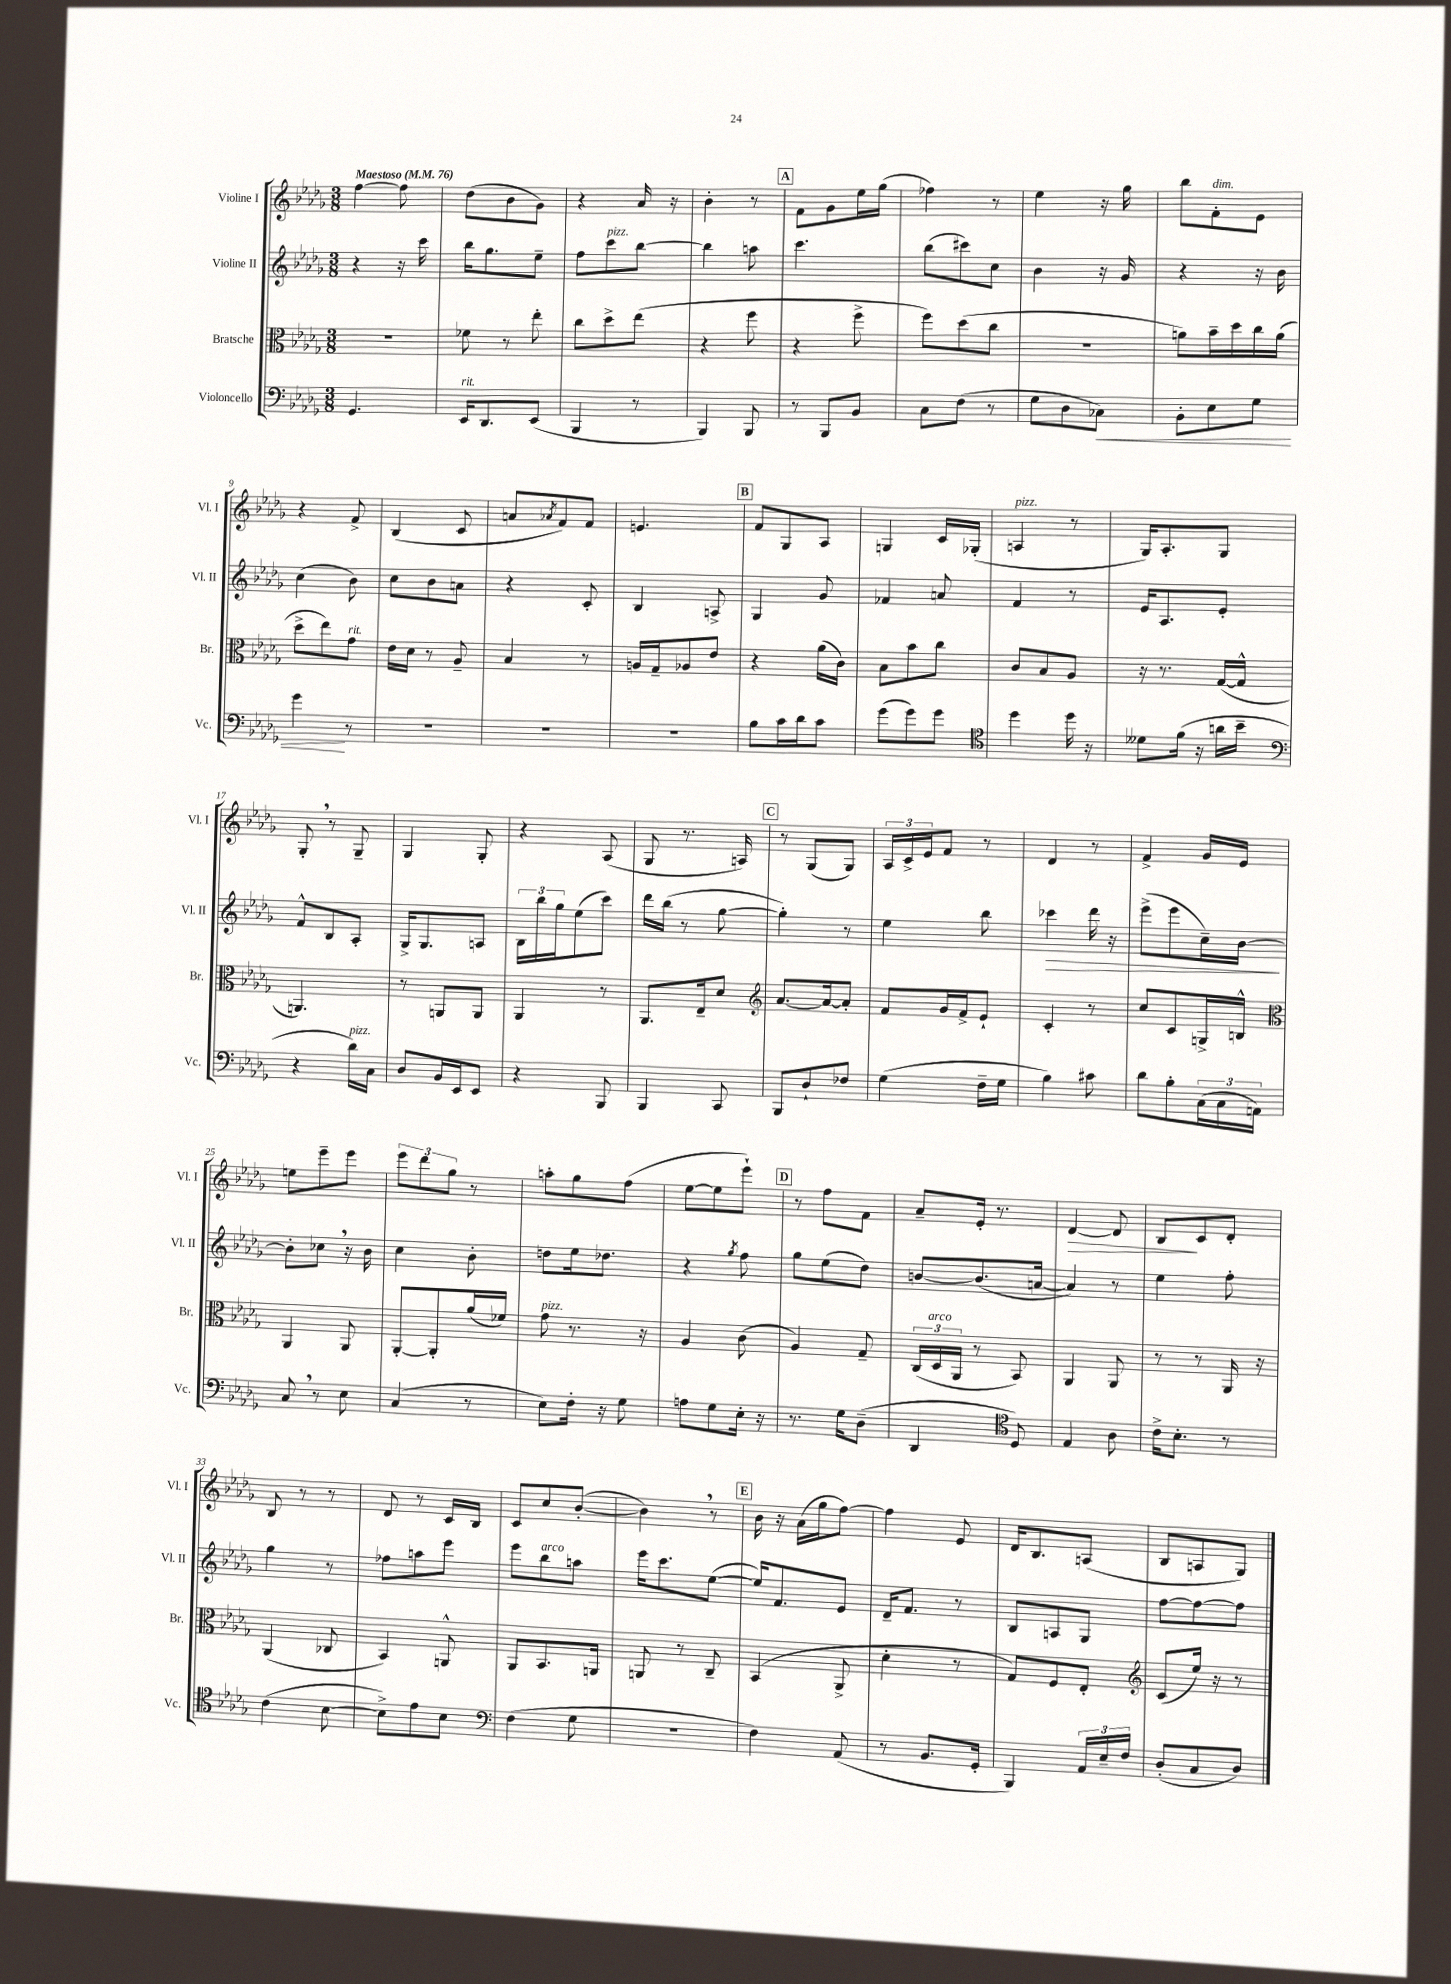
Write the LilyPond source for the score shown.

<<
\new StaffGroup <<
\new Staff = "s0" \with { instrumentName = "Violine I" shortInstrumentName = "Vl. I" } {
    \clef treble \key des \major \numericTimeSignature \time 3/8 \tempo "Maestoso" 4 = 76
    f''4~ f''8 |
    des''8( bes'8 ges'8) |
    r4 aes'16 r16 |
    bes'4-. r8 |
    \mark \markup { \box "A" } f'8 ges'8 ees''16 ges''16( |
    fes''4) r8 |
    ees''4 r16 ges''16 |
    bes''8 f'8-.^\markup { \italic "dim." } ees'8 |
    r4 f'8-> |
    bes4( c'8 |
    a'8 \acciaccatura { aes'8 } f'8) f'8 |
    e'4. |
    \mark \markup { \box "B" } f'8 ges8 aes8 |
    g4 c'16 ges16-.( |
    a4^\markup { \italic "pizz." } r8 |
    ges16) aes8.-. ges8 |
    ges8-. \breathe r8 ges8-- |
    ges4 ges8-. |
    r4 aes8( |
    ges8 r8. a16) |
    \mark \markup { \box "C" } r8 ges8( ges8) |
    \tuplet 3/2 { aes16 c'16-> ees'16 } f'8 r8 |
    des'4 r8 |
    f'4-> ges'16 ees'16 |
    e''8 ees'''8-- ees'''8 |
    \tuplet 3/2 { ees'''8 des'''8 ges''8 } r8 |
    a''8-. ges''8 f''8( |
    ees''8~ ees''8 ees'''8-!) |
    \mark \markup { \box "D" } r8 f''8 f'8 |
    aes'8-- ees'16-. r8. |
    des'4~\> des'8 |
    bes8\! c'8 des'8-. |
    bes8 r8 r8 |
    des'8 r8 c'16 bes16 |
    c'8 c''8 bes'8~-.( |
    bes'4) \breathe r8 |
    \mark \markup { \box "E" } bes'16 r16 aes'16( ges''16 f''8~) |
    f''4 ees'8 |
    des'16 bes8. a8( |
    bes8 a8 ges8) \bar "|." |
}
\new Staff = "s1" \with { instrumentName = "Violine II" shortInstrumentName = "Vl. II" } {
    \clef treble \key des \major \numericTimeSignature \time 3/8
    r4 r16 c'''16 |
    bes''16 ges''8. ees''8-- |
    f''8 c'''8^\markup { \italic "pizz." } bes''8~ |
    bes''4 a''8 |
    \mark \markup { \box "A" } c'''4. |
    bes''8( cis'''8) c''8 |
    bes'4 r16 ges'16 |
    r4 r16 bes'16 |
    c''4( bes'8) |
    c''8 bes'8 a'8 |
    r4 c'8-. |
    bes4 a8-> |
    \mark \markup { \box "B" } ges4 ges'8 |
    fes'4 a'8 |
    f'4 r8 |
    ees'16 aes8. ees'8-. |
    f'8-^ bes8 aes8-. |
    ges16-> ges8. a8 |
    \tuplet 3/2 { bes16 bes''16 ges''16 } ees''8( c'''8) |
    des'''16 bes''16( r8 ges''8~ |
    \mark \markup { \box "C" } ges''4-.) r8 |
    ees''4 bes''8 |
    ces'''4\> des'''16 r16 |
    ees'''8->( ees'''8 c''16--) bes'16~\! |
    bes'8-. ces''8 \breathe r16 bes'16 |
    c''4 bes'8-. |
    d''8 ees''16 des''8. |
    r4 \acciaccatura { ges''8 } f''8 |
    \mark \markup { \box "D" } ges''8 ees''8( des''8) |
    b'8~ b'8.( a'16~ |
    a'4) r8 |
    ees''4 f''8-. |
    ges''4 r8 |
    fes''8 a''8 ees'''8 |
    ees'''8 bes''8^\markup { \italic "arco" } a''8 |
    ees'''16 c'''8. ees''8~( |
    \mark \markup { \box "E" } ees''16) f'8. ees'8 |
    des'16-- f'8. r8 |
    bes8 a8 ges8 |
    f''8~ f''8~ f''8 \bar "|." |
}
\new Staff = "s2" \with { instrumentName = "Bratsche" shortInstrumentName = "Br." } {
    \clef alto \key des \major \numericTimeSignature \time 3/8
    R4. |
    fes'8 r8 ees''8-. |
    c''8 des''8-> ees''8( |
    r4 f''8 |
    \mark \markup { \box "A" } r4 f''8-> |
    f''8) des''8( c''8 |
    r4. |
    a'8) bes'16-- des''16 c''16 a'16( |
    des''8-> ees''8) ges'8^\markup { \italic "rit." } |
    ees'16 des'16 r8 aes8-- |
    bes4 r8 |
    a16 ges16-- aes8 ees'8 |
    \mark \markup { \box "B" } r4 aes'16( c'16) |
    bes8 bes'8 c''8 |
    c'8 bes8 aes8 |
    r16 r8. ges16~( ges16-^ |
    a,4.) |
    r8 a,8 a,8 |
    aes,4 r8 |
    aes,8. ees16-- des'8 |
    \mark \markup { \box "C" } \clef treble aes'8.~ aes'16~ aes'8-. |
    f'8 ges'16 f'16-> ees'8-! |
    c'4-. r8 |
    c''8 c'8 g16-> b16-^ |
    \clef alto aes,4 aes,8 |
    aes,8~-. aes,8-. aes'16( fes'16) |
    ges'8^\markup { \italic "pizz." } r8. r16 |
    aes4 c'8( |
    \mark \markup { \box "D" } aes4) ges8-- |
    \tuplet 3/2 { c16( des16^\markup { \italic "arco" } aes,16 } r8 bes,8) |
    aes,4 aes,8 |
    r8 r8 aes,16 r16 |
    aes,4( ces8 |
    bes,4) a,8-^ |
    aes,8 bes,8. a,16 |
    a,8 r8 c8-- |
    \mark \markup { \box "E" } bes,4( aes,8-> |
    des'4-. r8 |
    ges8) f8 ees8-. |
    \clef treble c'8( ees''16) r16 r8 \bar "|." |
}
\new Staff = "s3" \with { instrumentName = "Violoncello" shortInstrumentName = "Vc." } {
    \clef bass \key des \major \numericTimeSignature \time 3/8
    ges,4. |
    ees,16^\markup { \italic "rit." } des,8. ees,8( |
    bes,,4 r8 |
    bes,,4) bes,,8 |
    \mark \markup { \box "A" } r8 bes,,8 bes,8 |
    c8 f8( r8 |
    ges8 des8 ces8\<) |
    bes,8-. ees8 ges8 |
    ges'4\! r8 |
    R4. |
    R4. |
    R4. |
    \mark \markup { \box "B" } bes8 c'16 des'16 c'8 |
    ges'8( ges'8) ges'8 |
    \clef tenor des''4 des''16 r16 |
    deses'8 f'16( r16 a'16 bes'16-- |
    \clef bass r4 des'16^\markup { \italic "pizz." }) c16 |
    des8 bes,16 ees,16 ees,8 |
    r4 bes,,8 |
    bes,,4 c,8 |
    \mark \markup { \box "C" } bes,,8 des8-! fes8 |
    ges4( f16-- ges16 |
    bes4) cis'8 |
    des'8 bes8-. \tuplet 3/2 { c16( c16 a,16) } |
    c8 \breathe r8 ees8 |
    c4( r8 |
    ees8) f16-. r16 ges8 |
    a8 ges8 ees16-. r16 |
    \mark \markup { \box "D" } r8. ges16 des8--( |
    des,4 \clef tenor des8) |
    ees4 aes8 |
    c'16-> bes8.-. r8 |
    c'4( bes8~ |
    bes8->) ees'8 bes8 |
    \clef bass f4( ges8 |
    R4. |
    \mark \markup { \box "E" } f4) aes,8( |
    r8 bes,8. ges,16-. |
    bes,,4) \tuplet 3/2 { aes,16 ees16-- f16 } |
    des8-.( c8 des8) \bar "|." |
}
>>
>>
